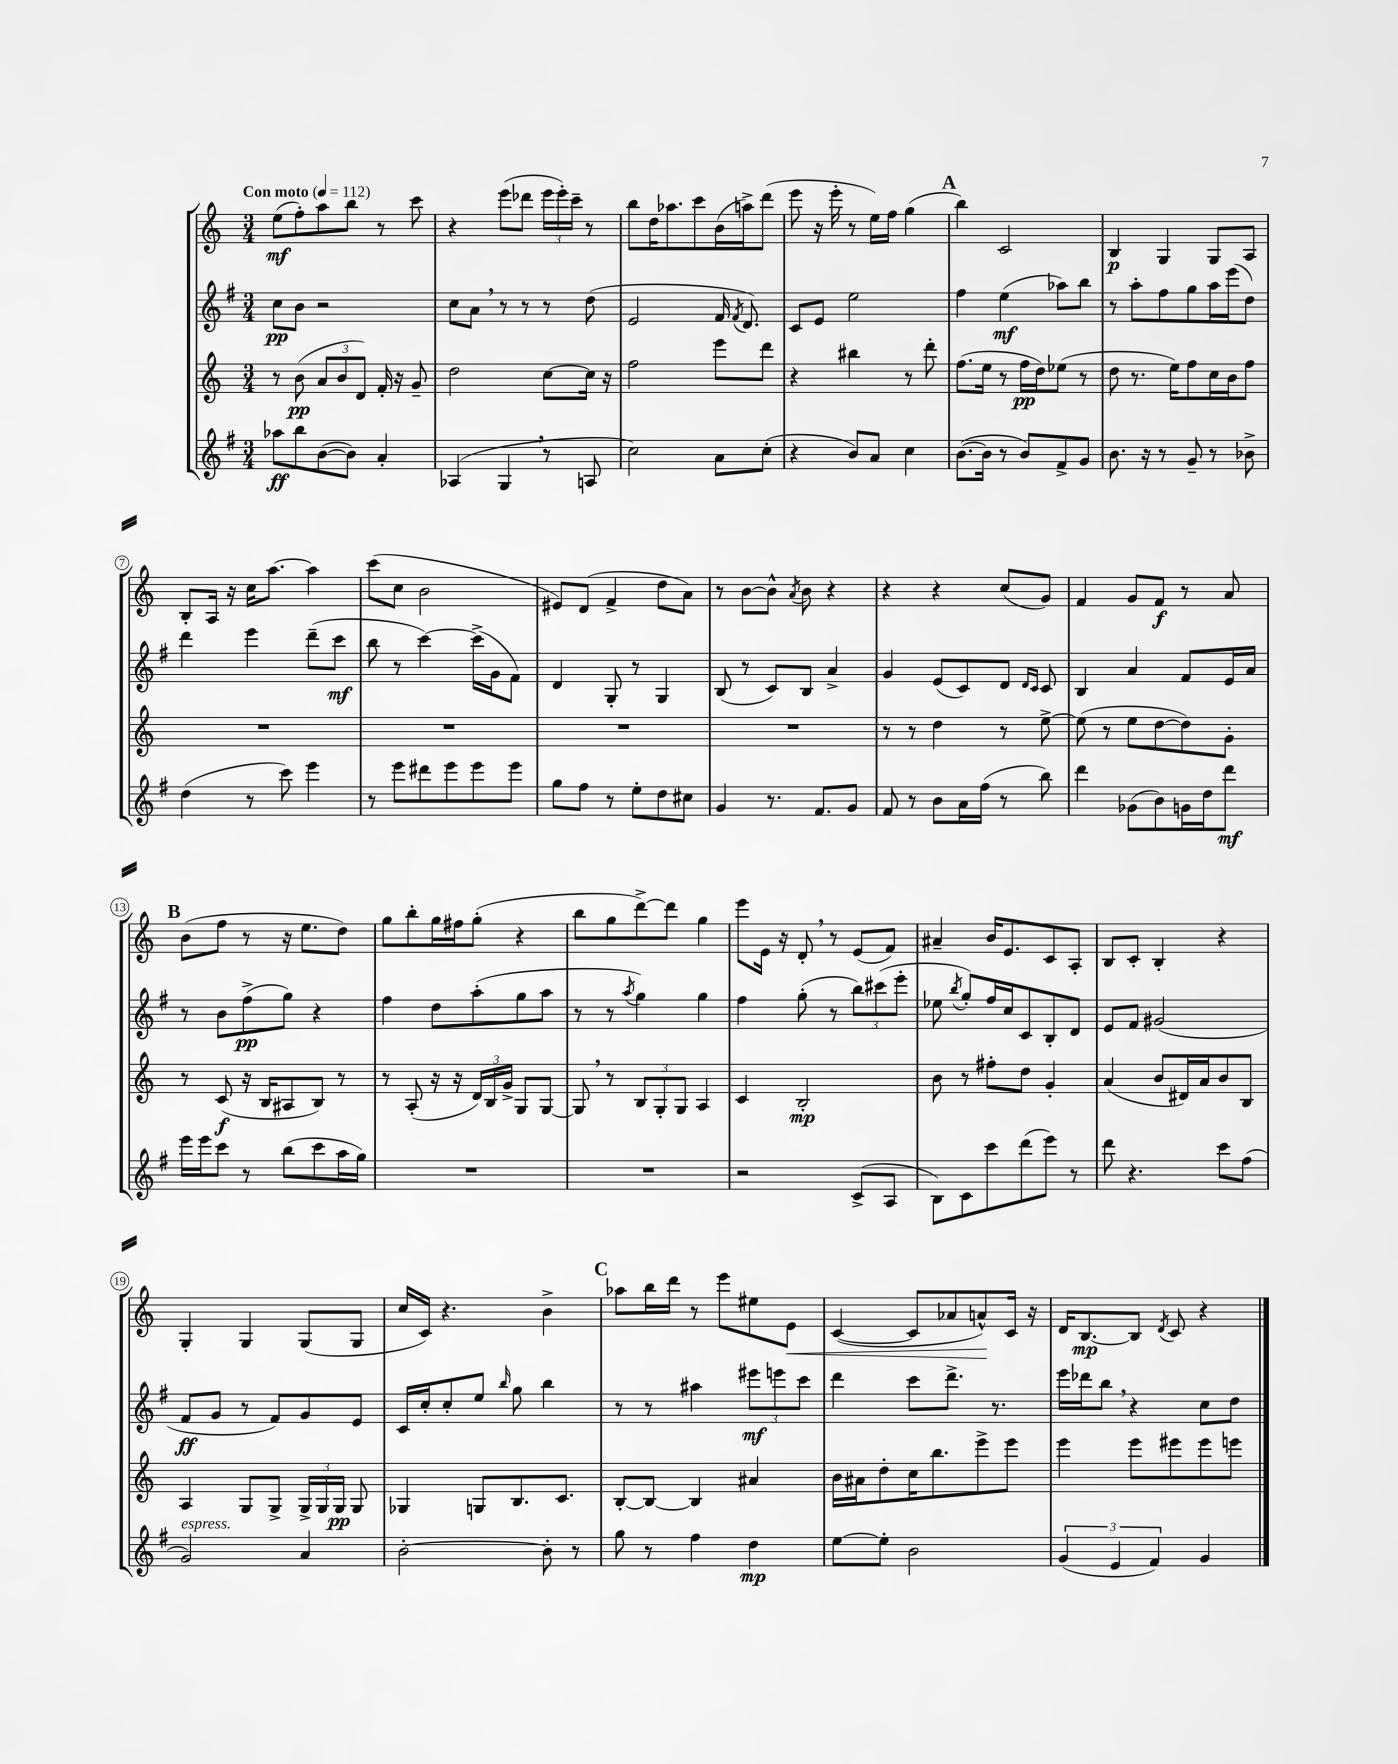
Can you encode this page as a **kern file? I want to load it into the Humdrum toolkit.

**kern	**kern	**kern	**kern
*staff4	*staff3	*staff2	*staff1
*clefG2	*clefG2	*clefG2	*clefG2
*k[f#]	*k[]	*k[f#]	*k[]
*M3/4	*M3/4	*M3/4	*M3/4
*MM112	*MM112	*MM112	*MM112
8aa-\L	8r	8cc\L	(8ee\L
8bb\	(8b\	8b\J	8ff'\)
([8b\	12a/L	2r	8aa\
.	12b/	.	.
8b\]J)	.	.	8bb\J
.	12d/J)	.	.
4a'/	16f'/	.	8r
.	16r	.	.
.	8g~/	.	8ccc\
=	=	=	=
(4A-/	2dd\	8cc\L	4r
.	.	8a\J	.
4G/	.	8r	(8eee\L
.	.	8r	8ddd-\J
8r	[8cc\L	8r	24eee\LL
.	.	.	24eee'\)
.	.	.	24ccc~\JJ
8A/	16cc\]Jk	(8dd\	8r
.	16r	.	.
=	=	=	=
2cc\)	2ff\	2e/	8bb\L
.	.	.	16dd\K
.	.	.	8.aa-\
.	.	.	8ccc\
8a\L	8eee\L	16f#/	(16b\L
.	.	8qf#/	.
.	.	8.d/)	16aa^\J)
(8cc'\J	8ddd\J	.	(8ddd\J
=	=	=	=
4r	4r	8c/L	8eee\
.	.	8e/J	16r
.	.	.	16eee'\
8b/L)	4bb#\	2ee\	8r
8a/J	.	.	16ee\LL)
.	.	.	16ff\JJ
4cc\	8r	.	(4gg\
.	8ddd'\	.	.
=	=	=	=
([8.b\L	(8.ff\L	4ff#\	4bb\)
16b\]Jk	16ee\Jk	.	.
8r	8r	(4ee\	2c/
8b/L)	16ff\LL	.	.
.	16dd\J)	.	.
8f#^/	(8ee-\J	8aa-\L)	.
8g/J	8r	8bb\J	.
=	=	=	=
8.b\	8dd\	8r	4B/
.	8.r	8aa'\L	.
16r	.	.	.
8r	.	8ff#\	4G/
.	16ee\LK)	.	.
8g~/	8ff\	8gg\	.
8r	16cc\L	16aa\L	8G/L
.	16b\J	(16eee\J	.
8b-^\	8ff\J	8dd\J)	8A/J
=	=	=	=
(4dd\	2.r	4ddd\	8B'/L
.	.	.	16A/Jk
.	.	.	16r
8r	.	4eee\	16cc\LK
.	.	.	[8.aa\J
8ccc\)	.	.	.
4eee\	.	(8ddd~\L	4aa\]
.	.	8ccc\J	.
=	=	=	=
8r	2.r	8bb\	(8ccc\L
8eee\L	.	8r	8cc\J
8ddd#\	.	[4ccc\)	2b\
8eee\	.	.	.
8eee\	.	(16ccc^\]LL	.
.	.	16g\J	.
8eee\J	.	8f#\J)	.
=	=	=	=
8gg\L	2.r	4d/	8e#/L)
8ff#\J	.	.	(8d/J
8r	.	8G'/	4f^/
8ee'\L	.	8r	.
8dd\	.	4G/	8dd\L
8cc#\J	.	.	8a\J)
=	=	=	=
4g/	2.r	(8B/	8r
.	.	8r	[8b\L
8.r	.	8c/L)	8b^^\]J
.	.	.	8qa/
.	.	8B/J	8b\
8.f#/L	.	.	.
.	.	4a^/	4r
8g/J	.	.	.
=	=	=	=
8f#/	8r	4g/	4r
8r	8r	.	.
8b\L	4dd\	(8e/L	4r
16a\L	.	8c/)	.
(16ff#\JJ	.	.	.
8r	8r	8d/J	(8cc/L
.	.	16qqd/LL	.
.	.	16qqc/JJ	.
8bb\)	[8ee^\	8c/	8g/J)
=	=	=	=
4ddd\	(8ee\]	4B/	4f/
.	8r	.	.
(8g-\L	8ee\L	4a/	8g/L
8b\)	[8dd\	.	8f/J
16g\L	8dd\])	8f#/L	8r
16dd\J	.	.	.
8ddd\J	8g'\J	16e/L	8a/
.	.	16a/JJ	.
=	=	=	=
16eee\LL	8r	8r	(8b\L
16eee\J	.	.	.
8ccc\J	(8c/	8b\L	8ff\J
8r	16r	(8ff#^\	8r
.	16B/LK	.	.
(8bb\L	8A#/	8gg\J)	16r
.	.	.	8.ee\L
8ccc\	8B/J)	4r	.
16aa\L	8r	.	8dd\J)
16gg\JJ)	.	.	.
=	=	=	=
2.r	8r	4ff#\	8gg\L
.	(8A'/	.	8bb'\
.	16r	8dd\L	16gg\L
.	16r	.	16ff#\J
.	24d/LL)	(8aa'\	(8gg'\J
.	24B/	.	.
.	24g^/JJ	.	.
.	8G/L	8gg\	4r
.	[8G/J	8aa\J	.
=	=	=	=
2.r	8G/]	8r	8bb\L
.	8r	8r	8gg\
.	.	8qaa/	.
.	12B/L	4gg\)	[8ddd^\)
.	12G'/	.	.
.	.	.	8ddd\]J
.	12G/J	.	.
.	4A/	4gg\	4gg\
=	=	=	=
2r	4c/	4ff#\	8eee\L
.	.	.	16e\Jk
.	.	.	16r
.	2B'/	(8gg'\	8d'/
.	.	8r	8r
(8c^/L	.	12bb\L)	(8e/L
.	.	(12ccc#\	.
8A/J	.	.	8f/J)
.	.	12eee'\J	.
=	=	=	=
8B\L)	8b\	8ee-\	4a#~/
.	.	8qbb/	.
8c\	8r	8gg'/L)	.
8ccc\	8ff#'\L	16ff#/L	16b/LK
.	.	16cc/J	8.e/
(8ddd\	8dd\J	8c/	.
8eee\J)	4g'/	8B'/	8c/
8r	.	8d/J	8A'/J
=	=	=	=
8ddd\	(4a/	8e/L	8B/L
4.r	.	8f#/J	8c'/J
.	8b/L	(2g#/	4B'/
.	16d#/L)	.	.
.	16a/J	.	.
8ccc\L	8b/	.	4r
(8ff#\J	8B/J	.	.
=	=	=	=
2g/)	4A/	8f#/L	4G'/
.	.	8g/J	.
.	8G/L	8r	4G/
.	8G^/J	8f#/L)	.
4a/	24G^/LL	8g/	(8G/L
.	24G/	.	.
.	24G/JJ	.	.
.	8G/	8e/J	8G/J
=	=	=	=
[2b'\	4G-/	16c/LL	16cc/LL
.	.	16cc'/J	16c/JJ)
.	.	8cc'/	4.r
.	8G/L	8ee/J	.
.	.	16qqbb/	.
.	8.B/	8gg\	.
8b'\]	.	4bb\	4b^\
.	8.c/J	.	.
8r	.	.	.
=	=	=	=
8gg\	[8B'/L	8r	8aa-\L
8r	8B/_J	8r	16bb\L
.	.	.	16ddd\JJ
4ff#\	4B/]	4aa#\	8r
.	.	.	8eee\L
4dd\	4a#/	12eee#\L	8ee#\
.	.	12eee\	.
.	.	.	8e\J
.	.	12ccc\J	.
=	=	=	=
[8ee\L	16b\LL	4ddd\	([4c/
.	16a#\J	.	.
8ee'\]J	8dd'\	.	.
2b\	16cc\K	8ccc\L	8c/]L
.	8.bb\	.	.
.	.	8.ddd^\J	8a-/
.	8eee^\	.	8a^^/)
.	.	8.r	.
.	8eee\J	.	16c/Jk
.	.	.	16r
=	=	=	=
(6g/	4eee\	16eee\LL	16d/LK
.	.	16ddd-\J	[8.B/
.	.	8bb\J	.
6e/	.	.	.
.	8eee\L	4r	8B/]J
6f#/)	.	.	.
.	.	.	8qd/
.	8eee#\	.	8c/
4g/	8eee#\	8cc\L	4r
.	8eee\J	8dd\J	.
==	==	==	==
*-	*-	*-	*-
